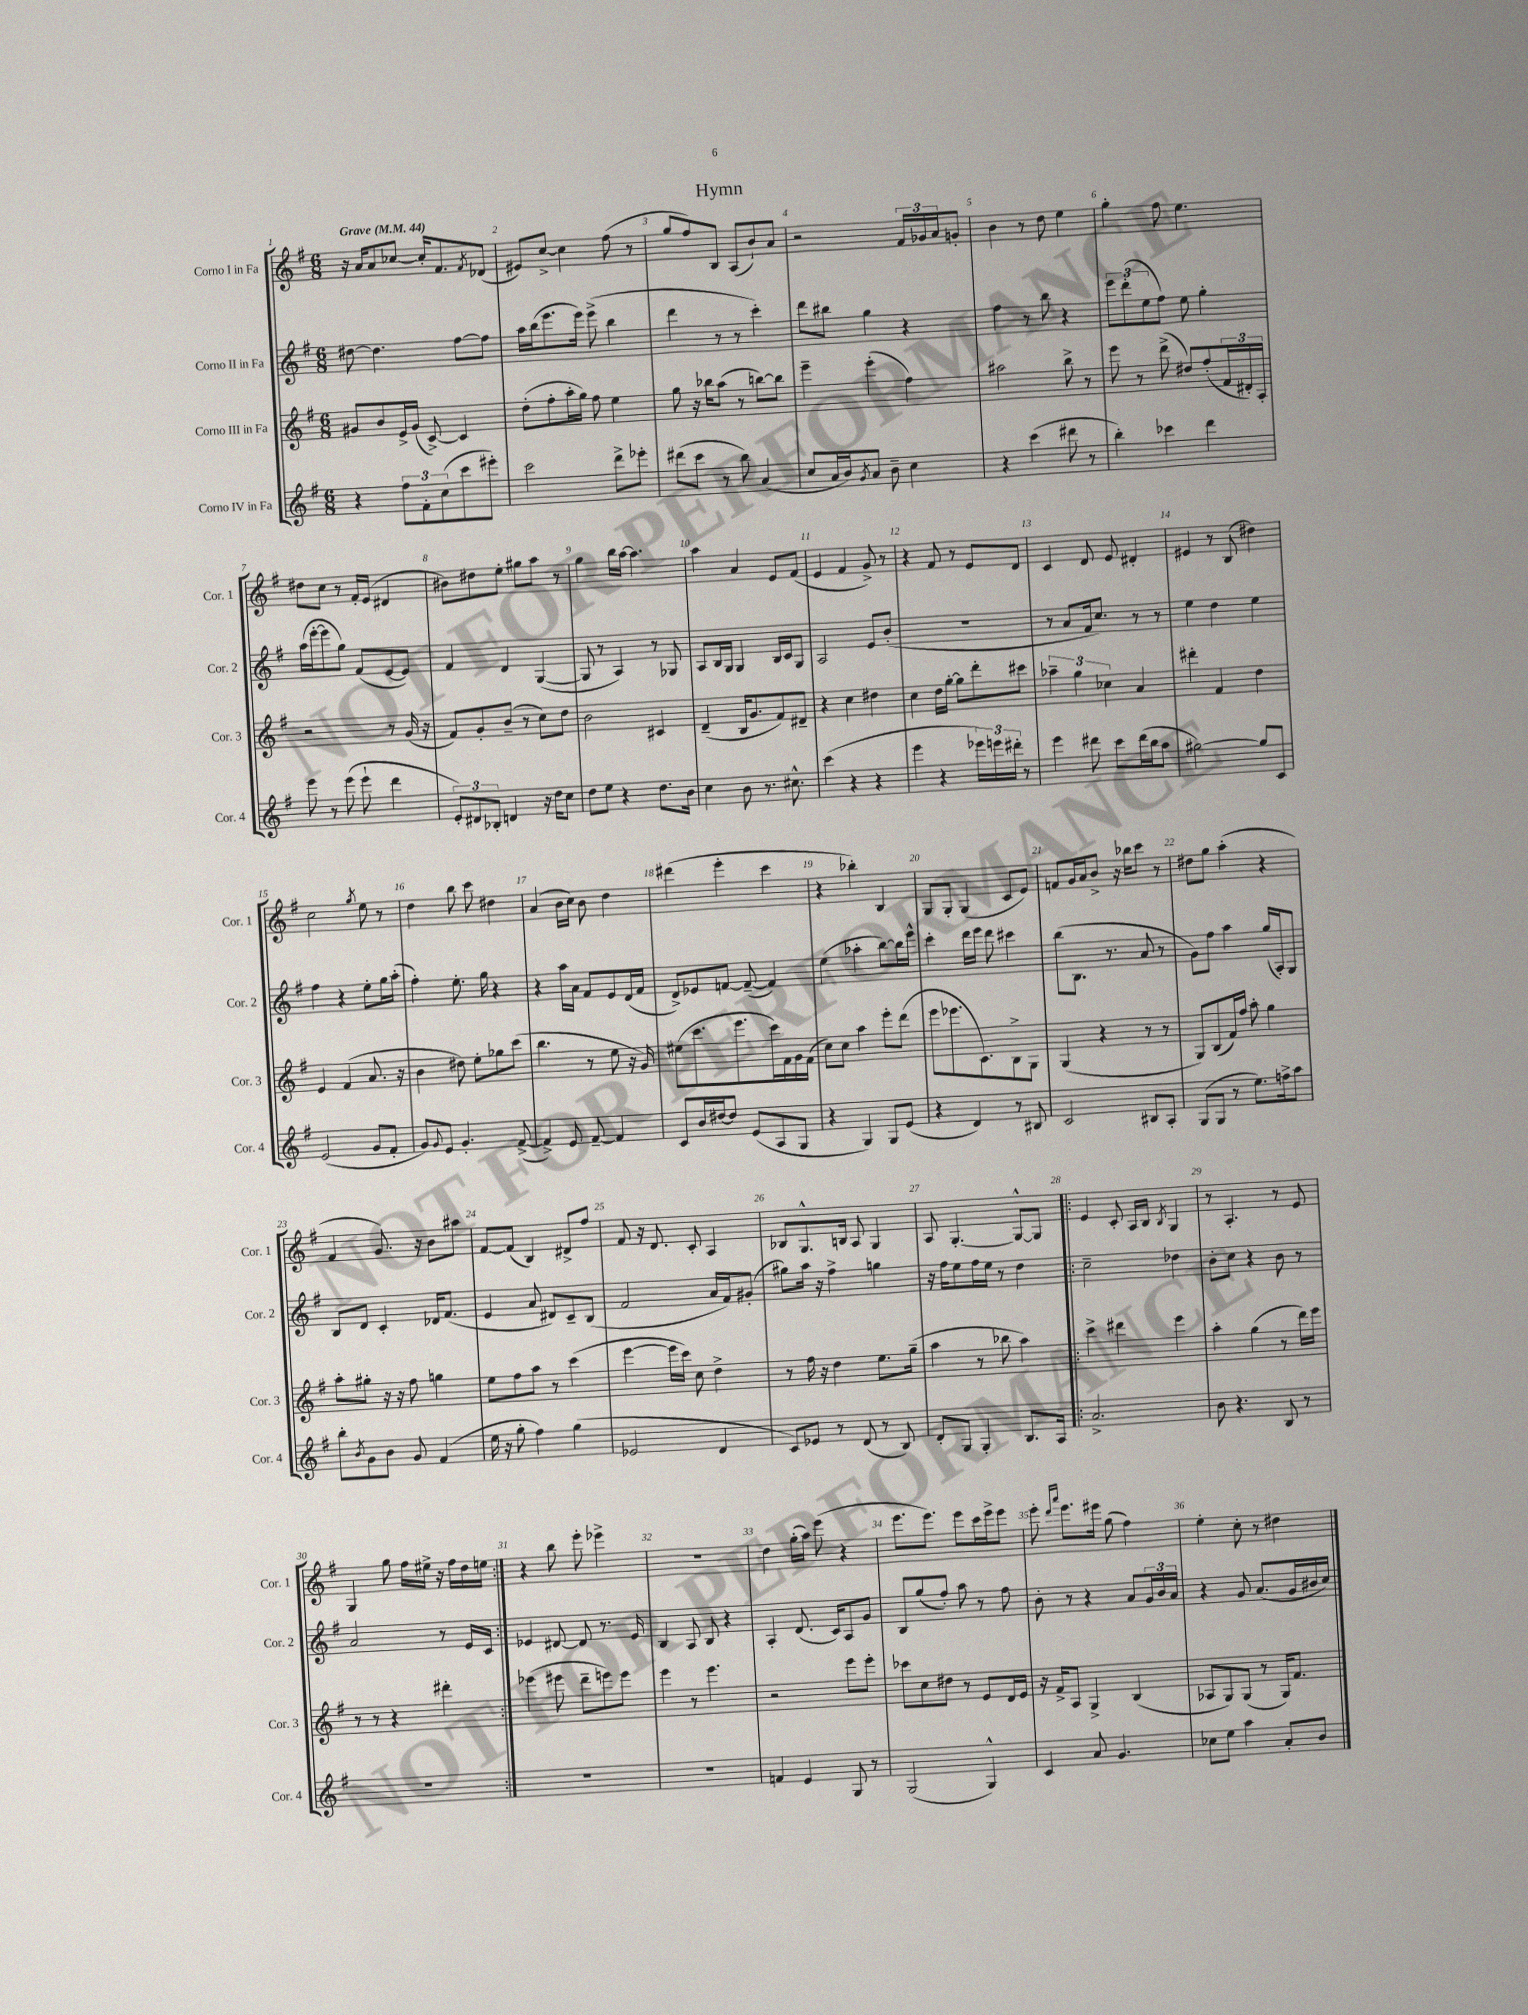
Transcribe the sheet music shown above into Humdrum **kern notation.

**kern	**kern	**kern	**kern
*staff4	*staff3	*staff2	*staff1
*clefG2	*clefG2	*clefG2	*clefG2
*k[f#]	*k[f#]	*k[f#]	*k[f#]
*M6/8	*M6/8	*M6/8	*M6/8
*MM44	*MM44	*MM44	*MM44
4r	8g#	[8dd#	16r
.	.	.	16a
.	8b	4.dd#]	8a
12ff#	16e^	.	[8cc-
.	(16g#	.	.
12f#'	.	.	.
.	[8c^)	.	16cc-']
(12cc	.	.	.
.	.	.	8.f#
8ccc	4c]	[8ff#	.
.	.	.	8qf#
8eee#')	.	8ff#]	(8d-
=	=	=	=
2ccc	(8dd'	16aa	8e#)
.	.	(16bb	.
.	8ff#'	8.eee	[8cc^
.	16aa'	.	4cc]
.	16gg)	16eee)	.
.	8ff#	(8eee^	.
8ddd^	4ee	4bb	(8ff#
8eee-'	.	.	8r
=	=	=	=
(8ddd#	8gg	4ddd	8gg
8ccc	16r	.	8ff#)
.	16bb-	.	.
8r	(8aa	8r	8B
8bb)	8r	8r	(8A
(4a	[8bb)	4ccc')	8b`)
.	8bb]	.	8a
=	=	=	=
8cc	4eee~	8ddd	2r
16a	.	8bb#	.
16b)	.	.	.
8qg	.	.	.
8a	(4eee'	4gg	.
8b~	.	.	.
4cc	4ff#)	4r	24f#
.	.	.	24g-
.	.	.	24a
.	.	.	8g'
=	=	=	=
4r	2aa#	4ff#	4b
(4ccc	.	8r	8r
.	.	8bb	8dd
8ddd#	8bb^	4r	4ee
8r	8r	.	.
=	=	=	=
4bb')	8eee	12eee	4gg'
.	.	(12ddd'	.
.	8r	.	.
.	.	12ee	.
4ccc-	(8ddd^	8ff#)	8ff#
.	8dd#)	8ee	4.ee
4ddd	(8ff#'	4gg'	.
.	24f#	.	.
.	24d#')	.	.
.	24A'	.	.
=	=	=	=
8eee	2r	(16aa	8dd#
.	.	[16eee'	.
8r	.	8eee]	8cc
(8eee	.	8gg)	8r
8eee`	.	(8f#	16f#'
.	.	.	(16e
4ddd	8r	[8e	4d#
.	(16g	8e])	.
.	16r	.	.
=	=	=	=
12e')	8f#)	4f#	8b#)
12d#	.	.	.
.	8g'	.	8dd#
12B-'	.	.	.
4d	(8b~	4d	8ee'
.	8r	.	8gg#
16r	8cc)	([4G	8aa
16dd	.	.	.
8cc	8dd	.	8r
=	=	=	=
8dd	2b	8G]	4gg
8ee	.	8r	.
4r	.	4A)	16bb
.	.	.	[16aa
.	.	.	4.aa]
8.dd	4c#	8r	.
.	.	8G-	.
16b	.	.	.
=	=	=	=
4cc	(4d~	8A	4aa
.	.	16B	.
.	.	16G	.
8b	16B	4G	4a
.	8.g	.	.
8.r	.	.	.
.	8f#)	16B	8e
8.cc#^^	.	16c	.
.	8d#~	8G	(8f#
=	=	=	=
(4ccc	4r	2A	4e
4r	4cc	.	4f#
4r	4dd#	8e	8g^)
.	.	(8b'	8r
=	=	=	=
4eee	4cc	2.r	4r
4r	16dd	.	8f#
.	[16gg'	.	.
.	8gg]	.	8r
24eee-)	8ddd'	.	8e
24eee	.	.	.
24ddd#'	.	.	.
8r	8ccc#	.	8d
=	=	=	=
4eee	6aa-~	8r	4c
.	.	8a	.
.	6gg	.	.
8ddd#	.	16f#	8d
.	.	8.cc)	.
.	6cc-	.	.
8ccc	.	.	8e
(16ddd#	4a	8r	4d#'
16bb	.	.	.
8aa	.	8r	.
=	=	=	=
[2gg#)	4ddd#'	4ee	4e#
.	4f#	4dd	8r
.	.	.	(8B
8gg#]	4dd	4ee	4dd#)
8c	.	.	.
=	=	=	=
(2e	4e	4ff#	2cc
.	(4f#	4r	.
.	.	.	8qgg
8g	8.a	8ee'	8ee
8f#'	.	16gg	8r
.	16r	(16aa'	.
=	=	=	=
8g)	4b	4ff#')	4dd
8qqg	.	.	.
8e	.	.	.
4.g'	8dd#)	8.ee'	8bb
.	8ee'	.	8ccc
.	.	16gg	.
.	8gg-	4r	4dd#
([8f#^	(8ccc	.	.
=	=	=	=
4f#^])	4.bb	4r	(4a
8e	.	16aa	16b
.	.	16a	16cc)
[8f#~	8r	8f#	8b
4f#]	8ee	8e	4dd
.	16r	(16d	.
.	16g)	16f#	.
=	=	=	=
8c	(8ee#	8d^)	(4ddd#
16b	8.ccc	8e-	.
[16dd#	.	.	.
8dd#]	.	[8f	4eee'
.	8.eee	.	.
(8e	.	(8f~_	.
8A	16ccc)	4f])	4ccc
.	16f#	.	.
8G	16g	.	.
.	(16f#	.	.
=	=	=	=
4r	8cc)	(4ee	4r
.	8cc	.	.
4G)	4aa	4aa-'	4bb-')
8G	8eee'	[8bb)	4B
(8e	(8ddd	16bb]	.
.	.	16eee^^	.
=	=	=	=
4r	8eee	4ccc'	8G
.	8.eee-	.	8G'
4d)	.	16ddd	(4G
.	8.c)	16eee	.
.	.	8ddd	.
8r	8B^	4ccc#	8c
8B#	8G	.	8e)
=	=	=	=
2c	(4G	(8bb	8f
.	.	8.B	16g
.	.	.	16a
.	4r	.	8b^
.	.	8.r	.
.	.	.	16r
.	.	.	16bb-
8B#	8r	8a	8ccc
8A'	8r	8r	8r
=	=	=	=
(8G	8G)	8g)	8dd#
8G	(8B	8ff#	8gg
8r	16f#)	4aa	(4aa'
.	16ff#	.	.
8.ee)	8aa'	.	.
.	4gg	(16gg	4r
16ff^	.	16A')	.
8aa	.	8G	.
=	=	=	=
8bb'	8aa'	8B	4f#
8qb	.	.	.
8g	8gg#'	8d	.
8b	16r	4c'	8.g)
.	16r	.	.
8g	8ff#	.	.
.	.	.	16r
(4f#	4gg	16d-	8b
.	.	(8.f#	.
.	.	.	8aa#
=	=	=	=
16ee	8ee	4e	[8f#
16r	.	.	.
8gg'	8ff#	.	(8f#]
4ff#)	8aa	8a	4B)
.	8r	8d#)	.
(4gg	(4ccc	8c~	8d#^
.	.	(8B	8ff#
=	=	=	=
2e-	[4eee	2f#	8f#
.	.	.	16r
.	.	.	8.d
.	16eee]	.	.
.	16ccc)	.	.
.	8cc	.	8c'
4d	4dd^	16a	4A
.	.	16f#)	.
.	.	(8g#'	.
=	=	=	=
8c)	8r	8gg#)	8B-
8e-	16ff#	16aa	8.G^^
.	16r	16r	.
8r	4dd	4ff#^	.
.	.	.	16B
(8d	.	.	8A
8r	8.ee	4gg	4G
8B)	.	.	.
.	(16gg~	.	.
=	=	=	=
8d'	4aa	16r	8A
.	.	16ff#	.
8G	.	8ee	[4.G'
4G'	8r	16ff#	.
.	.	16ee	.
.	8bb-	8r	.
8.B	4aa)	4dd	8G^^_
.	.	.	8G]
16A	.	.	.
=!|:	=!|:	=!|:	=!|:
2.a^	4ccc^	2cc~	4e
.	4ddd#	.	8c'
.	.	.	16A
.	.	.	16B
.	.	.	8qB
.	4eee	4dd-	4G
=	=	=	=
8b	4aa'	8b'	8r
4.r	.	8cc	4.A'
.	(4gg	4r	.
8B	8r	8b	8r
8r	16ddd)	8r	8e
.	16eee	.	.
=	=	=	=
2.r	8r	2a	4G
.	8r	.	.
.	4r	.	8gg
.	.	.	16ff#
.	.	.	16ee#^
.	4ddd#'	8r	16r
.	.	.	16ff#
.	.	16e	16dd
.	.	16c	16ee
=:|!	=:|!	=:|!	=:|!
2.r	(4eee-	4e-	4r
.	8eee#	[8d#	8bb
.	8ddd~	8d#]	8eee'
.	8eee)	8.r	4eee-^
.	8eee	.	.
.	.	16e-	.
=	=	=	=
2.r	4eee	4B	2.r
.	8r	8A	.
.	4.eee	8B	.
.	.	4r	.
=	=	=	=
4f	2r	4A'	4dd
4e	.	(8.d	(16gg'
.	.	.	16aa)
.	.	.	(8eee
.	.	16c)	.
8G	8eee	8A	4r
8r	8eee'	8g	.
=	=	=	=
(2G	8ccc-	8B	8.eee
.	8cc	(8gg	.
.	.	.	8.eee)
.	8dd#	8ff#')	.
.	8r	8aa	8eee
4G^^)	8e	8r	16ccc
.	.	.	16eee^
.	16d	8ff#	8eee
.	16e	.	.
=	=	=	=
4c	16r	8b'	8eee'
.	16f#^	.	.
.	.	.	16qqddd
.	.	.	16qqaaa
.	8A	8r	8.eee
8a	4G^	4r	.
.	.	.	16eee#
4.g	.	.	(8gg
.	(4B	8a	4ff#)
.	.	24g	.
.	.	24b	.
.	.	24a	.
=	=	=	=
8cc-	8A-	4r	4ee'
8ee	8G)	.	.
4aa	(8G	8g	8cc'
.	8r	(8.a	8r
8a'	16G)	.	4dd#
.	8.f#	16g	.
8b	.	16b#	.
.	.	16cc)	.
==	==	==	==
*-	*-	*-	*-
